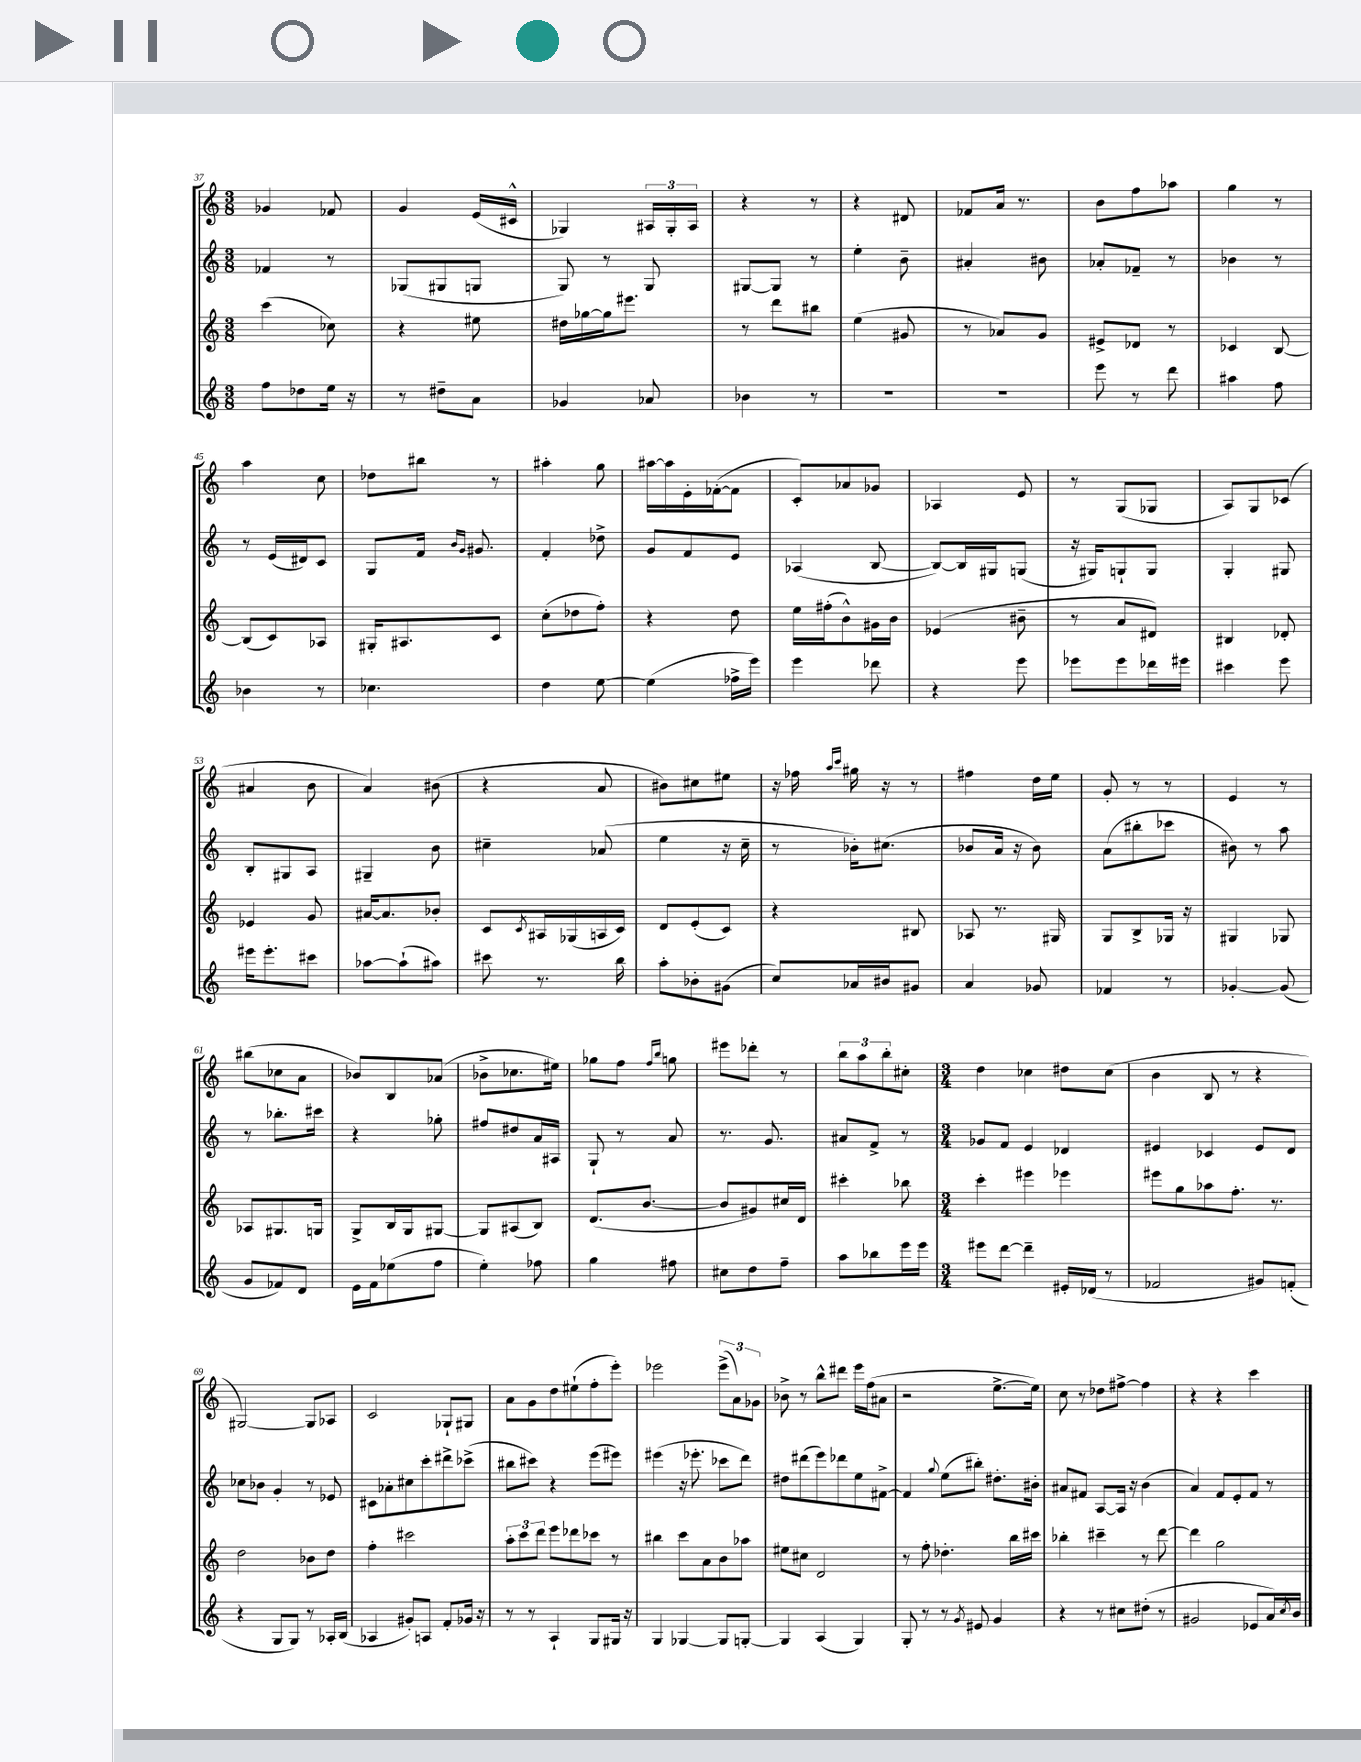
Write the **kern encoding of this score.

**kern	**kern	**kern	**kern
*staff4	*staff3	*staff2	*staff1
*clefG2	*clefG2	*clefG2	*clefG2
*k[]	*k[]	*k[]	*k[]
*M3/8	*M3/8	*M3/8	*M3/8
8ff	(4ccc	4f-	4g-
8dd-	.	.	.
16ee	8cc-)	8r	8f-
16r	.	.	.
=	=	=	=
8r	4r	(8G-	4g
8dd#~	.	8G#	.
8a	8ee#	8G	(16e
.	.	.	16c#^^
=	=	=	=
4g-	16dd#	8G)	4G-)
.	[16gg-	.	.
.	16gg-]	8r	.
.	8.eee#	.	.
8a-	.	8G	24A#
.	.	.	24G-'
.	.	.	24A#
=	=	=	=
4b-	8r	[8G#	4r
.	8ddd	8G#]	.
8r	8bb#	8r	8r
=	=	=	=
4.r	(4ee	4ee'	4r
.	8g#	8b~	8d#
=	=	=	=
4.r	8r	4a#'	8f-
.	8a-)	.	16a
.	.	.	8.r
.	8g	8b#	.
=	=	=	=
8eee	8e#^	8a-'	8b
8r	8d-	8f-~	8ff
8ddd	8r	8r	8aa-
=	=	=	=
4aa#	4c-	4b-	4gg
8ff	[8B	8r	8r
=	=	=	=
4b-	(8B]	8r	4aa
.	8c)	(16e	.
.	.	16d#)	.
8r	8A-	8c	8cc
=	=	=	=
4.cc-	16G#'	8G	8dd-
.	8.A#	.	.
.	.	16f	8bb#
.	.	16qqb	.
.	.	16qqg	.
.	.	8.g#	.
.	8c	.	8r
=	=	=	=
4dd	(8cc'	4f'	4aa#'
.	8dd-	.	.
[8ee	8ff')	8dd-^	8gg
=	=	=	=
(4ee]	4r	8g	[16aa#
.	.	.	16aa#]
.	.	8f	16e'
.	.	.	([16f-'
16ff-^	8dd	8e	8f-]
16eee)	.	.	.
=	=	=	=
4eee	16ee	(4A-	8c')
.	(16ff#'	.	.
.	8b^^)	.	8a-
8ddd-	16g#	[8B	8g-
.	16b	.	.
=	=	=	=
4r	(4e-	8B_)	4A-
.	.	16B]	.
.	.	16G#	.
8eee	8b#~	(8G	8e
=	=	=	=
8eee-	8r	16r	8r
.	.	16G#)	.
8eee-	8a	8G`	(8G
16ddd-	8d#)	8G	8G-
16eee#	.	.	.
=	=	=	=
4ccc#	4B#	4G'	8A)
.	.	.	8G
8eee	8d-'	8G#	(8c-
=	=	=	=
16eee#	4e-	8B'	4a#
8.eee#'	.	.	.
.	.	8G#	.
8ccc#	8g	8A	8b
=	=	=	=
[8aa-	[16a#	4G#~	4a)
.	8.a#]	.	.
(8aa-`]	.	.	.
8aa#)	8b-'	8b	(8b#
=	=	=	=
8ccc#	8c	4cc#~	4r
.	8qc	.	.
8.r	16A#	.	.
.	(16G-	.	.
.	16A	(8a-	8a
16bb	16c)	.	.
=	=	=	=
8aa'	8d	4ee	8b#)
8b-'	(8e'	.	8cc#
(8g#	8c)	16r	8ee#
.	.	16cc~	.
=	=	=	=
8cc)	4r	8r	16r
.	.	.	16ff-
.	.	.	16qqaa
.	.	.	16qqccc
16a-	.	16b-')	16gg#
16b#	.	(8.cc#	16r
8g#	8B#	.	8r
=	=	=	=
4a	8A-	8b-	4ff#
.	8.r	16a	.
.	.	16r	.
8g-	.	8b-)	16dd
.	16G#	.	16ee
=	=	=	=
4f-	8G	(8a	8g'
.	8B^	8bb#'	8r
8r	16G-	8ccc-	8r
.	16r	.	.
=	=	=	=
[4g-'	4G#	8b#)	4e
.	.	8r	.
(8g-]	8G-	8aa	8r
=	=	=	=
8g	8A-	8r	(8bb#
8f-)	8.G#	8.bb-'	8cc-
8d	.	.	8a
.	16G	16ccc#	.
=	=	=	=
16e	8G^	4r	8b-)
16f	.	.	.
(8ee-	16B	.	8B
.	16G	.	.
8ff	[8G#	8gg-'	(8a-
=	=	=	=
4ee')	8G#]	8ff#	8b-^
.	(8A#	8dd#	8.cc-
8ff-	8B)	16a	.
.	.	16A#	16ee#)
=	=	=	=
4gg	(8.d	8G`	8gg-
.	.	8r	8ff
.	[8.b	.	.
.	.	.	16qqff
.	.	.	16qqbb
8ff#	.	8a	8gg
=	=	=	=
8cc#	8b]	8.r	8eee#
8dd	8g#)	.	8ddd-'
.	.	8.g	.
8ff~	16cc#	.	8r
.	16d	.	.
=	=	=	=
8aa	4ccc#'	8a#	12bb
.	.	.	12aa
8bb-	.	8f^	.
.	.	.	12bb'
16eee	8bb-	8r	8cc#'
16eee	.	.	.
=	=	=	=
*M3/4	*M3/4	*M3/4	*M3/4
8eee#	4ccc'	8g-	4dd
[8ddd	.	8f	.
4ddd~]	4eee#	4e	4cc-
16e#'	4eee-	4d-	8dd#
(16d-	.	.	.
8r	.	.	(8cc-
=	=	=	=
2f-	8eee#	4e#	4b
.	8gg	.	.
.	8aa-	4c-	8B
.	8.ff'	.	8r
8g#)	.	8e#	4r
.	8.r	.	.
(8f'	.	8d	.
=	=	=	=
4r	2dd	8cc-	[2G#)
.	.	8b-	.
8G	.	4g'	.
8G)	.	.	.
8r	8b-	8r	8G#]
16A-'	8dd	8e-	8A-
(16B	.	.	.
=	=	=	=
4A-	4ff'	8c#	2c
.	.	8a-'	.
8g#')	2ccc#	8cc#	.
8A	.	8ccc'	.
8f'	.	8ddd#^	8G-`
16g-	.	(8ccc-^	8G#
16r	.	.	.
=	=	=	=
8r	12aa'	8bb#	8a
.	12ccc	.	.
8r	.	8ccc#)	8g
.	12ddd	.	.
4A`	8eee	4r	8dd
.	8ddd-	.	(8ee#`
8G	8ccc-	(8eee	8ff'
16G#	8r	8eee#)	8eee')
16r	.	.	.
=	=	=	=
4G	4bb#	(4eee#	2eee-
[4G-	8ccc	16r	.
.	.	8.eee-'	.
.	8a	.	.
8G-]	8b	8ccc-	(12eee-^
.	.	.	12a)
[8G'	8aa-	8ddd)	.
.	.	.	12g-
=	=	=	=
4G]	8ee#	8dd#	8b-^
.	8cc#	(8ddd#	8r
(4A	2d	8eee)	8bb^^
.	.	8ddd-	8ddd#
4G)	.	8ee	16eee
.	.	.	(16ff
.	.	[8f#^	8a#
=	=	=	=
8G'	8r	4f#]	2r
8r	8ff'	.	.
.	.	8qqgg	.
8r	4.dd-'	(8ee	.
8qg	.	.	.
8e#	.	8bb#')	.
4g	.	8.dd#'	[8.ee^
.	16bb	.	.
.	16ccc#	16b#'	16ee])
=	=	=	=
4r	4bb-'	8a#	8cc
.	.	8f#	8r
8r	4ccc#~	[8A	8dd-
8cc#	.	16A]	[8ff#^
.	.	16r	.
(8dd#'	8r	(4b	4ff#]
8r	[8ddd	.	.
=	=	=	=
2g#	4ddd]	4a)	4r
.	2gg	8f	4r
.	.	8e'	.
8e-	.	8f	4ccc
16a)	.	8r	.
8qcc	.	.	.
16b	.	.	.
==	==	==	==
*-	*-	*-	*-
